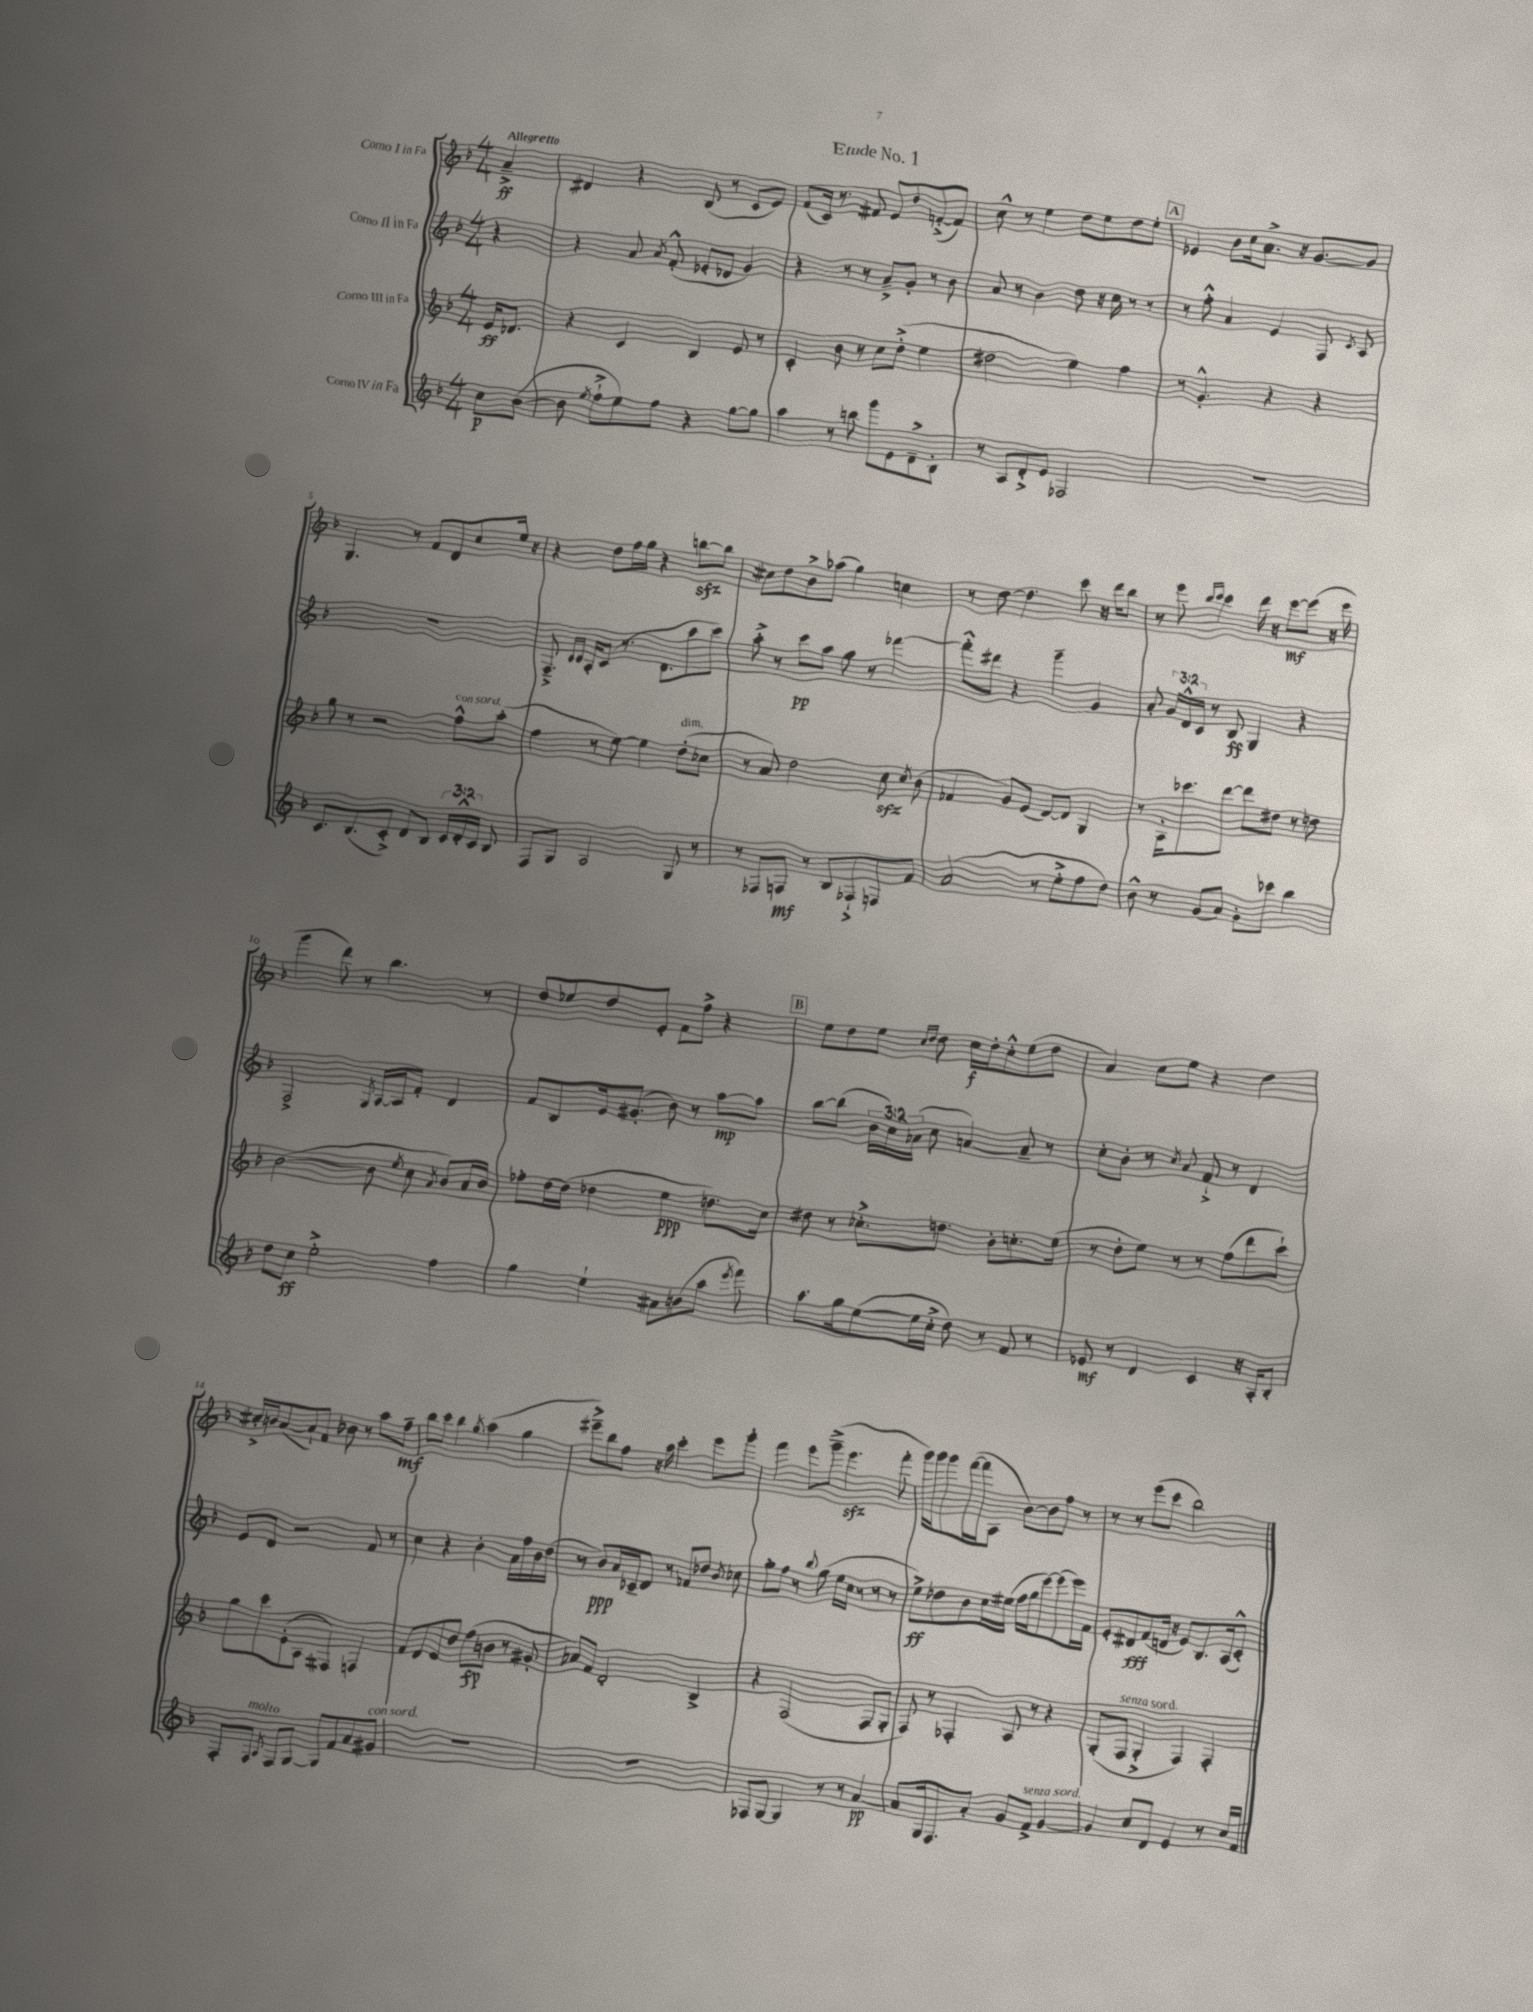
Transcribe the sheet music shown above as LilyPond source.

\header { title = "Etude No. 1" }
<<
\new StaffGroup <<
\new Staff = "s0" \with { instrumentName = "Corno I in Fa" } {
    \clef treble \key f \major \numericTimeSignature \time 4/4 \partial 4 \tempo "Allegretto"
    \autoBeamOff a'4--->\ff |
    dis'4 r4 bes8( r8 c'8[ e'8]) |
    f'8[( c'16]) r8. fis'8 e'8[ d''8 f'8~-.->( f'8]) |
    c''8-^ r8 e''4 d''8[ e''8 d''8 e''8]-. |
    \mark \markup { \box "A" } ees'4 bes'8[ c''16 a'8.]-> r16 g'8.[~ g'8] |
    g4. r8 f'8[ d'8 c''8 e''16] r16 |
    r4 d''8[ f''16 g''16] r4 b''8[~\sfz b''8] |
    cis''8[ d''8 bes'8-> aes''8]( g''4) c''4 |
    r8 d''8~ d''4. c'''8 r16 d'''16[ bes''8] |
    r8 e'''8 \grace { bes''16[ c'''16] } c'''4 d'''16 r16 e'''8[~\mf e'''8]( r16 e'''16 |
    g'''4 d'''8) r8 bes''4. r8 |
    d''8[ ees''8 d''8 e'8]-. f'8[ f''8]-> r4 |
    \mark \markup { \box "B" } e''8[ d''8 e''8] \grace { c''16[ d''16] } d''8 c''16[\f d''16-. c''8-.-^ e''8( d''8] |
    a'4) c''8[ e''8] r4 d''4 |
    cis''16[-.-> b'16 a'8~( a'8-!) f'8] bes'8 r8 a''8[ f''8]--\mf |
    bes''8[ c'''8] bes''4 \acciaccatura { g''8 } a''4( g''4 |
    eis'''8[--->) bes''8 f''8] r16 a''16 c'''4-. eis'''8[ g'''8]-. |
    f'''4 e'''8[ g'''8]--->( e'''4.\sfz f'''8-. |
    g'''16[) g'''16 g'''8 f'''16~( f'''16 a8] bes'8[~) bes'8 f''8] r8 |
    r8 r8 e'''8[( c'''8] bes''2) \bar "|." |
}
\new Staff = "s1" \with { instrumentName = "Corno II in Fa" } {
    \clef treble \key f \major \numericTimeSignature \time 4/4 \override Staff.TupletNumber.text = #tuplet-number::calc-fraction-text \partial 4
    \autoBeamOff r4 |
    r4 a'8 \acciaccatura { a'8 } f'8-.-^( ees'8[-. des'8] g'4) |
    r4 r8 r8 a'8[---> g'8]-. r8 bes'8 |
    a'8 r8 bes'4 d''8 r16 c''16 r8 r8 |
    \mark \markup { \box "A" } r8 f''8-.-^ a'4 e'4 f8 \acciaccatura { c'8 } a8 |
    R1 |
    f8.---> \grace { c'16[ c'16] } a16[-. c'8]( r8. d'8.[ a''8 c'''8]) |
    a''8-.-> r8 c'''8[\pp a''8] g''8 r8 fes'''4~ |
    fes'''8[-.-^ dis'''8] r4 g'''4-- g'4 |
    a'8-. \tuplet 3/2 { g'16[ d'16-^ c'16] } r8 bes8\ff g4 r4 |
    f2-> \acciaccatura { g8 } a16[~ a16 f'8]-. d'4 |
    f'8[ bes8 e'16 gis'8.]-.( bes'8) r8 a''8[~\mp a''8] |
    \mark \markup { \box "B" } bes''8[~ bes''8]( \tuplet 3/2 { bes'16[ c''16) aes'16]( } c''8 a'4~) a'8-- r8 |
    c''8[-. bes'8]-. r8 \acciaccatura { c''8 } a'8 f'8-!-> r8 d'4 |
    e'8[ d'8] r2 f'8 r8 |
    c''4 r4 bes'4-. a'16[ f''16 bes'16 d''16]( |
    r8 bes'8[\ppp) a'16 ces'16-- d'8] r8 fes'8[ des''8] \acciaccatura { bes'8 } ces''8 |
    g''8[-. f''8] r8 \appoggiatura { bes''8 } g''8( e''16[ c''16] r8 r8 r8 |
    e''8[->\ff) des''8 bes'8 c''16 eis''16]( f''16[ g''16 e'''8~) e'''8( e'''16) f'16] |
    e'8[-. dis'8\fff f'8( d'16] r16 e'8[) bes8. a16( c'8]-.-^) \bar "|." |
}
\new Staff = "s2" \with { instrumentName = "Corno III in Fa" } {
    \clef treble \key f \major \numericTimeSignature \time 4/4 \partial 4
    \autoBeamOff e'16[\ff des'8.] |
    r4 c'4 bes4 e'8 r8 |
    c'4-. bes'8 r8 c''8[ d''8]-.->( e''4 |
    dis''2 e''4) f''4 |
    \mark \markup { \box "A" } r8 g'4.-.-^ r4 r4 |
    g''8 r8 r2 f''8[-^^\markup { \italic "con sord." } a''8]-.( |
    f''4 r8 e''8~) e''4 d''8[-.^\markup { \italic "dim." }( ces''8] |
    r8 a'8) d''2 c''8\sfz \acciaccatura { c''8 } bes'8( |
    fes'4 g'8[) e'8]( d'8[~) d'8] g4 |
    r8 a16[-. ces'''8. d'''8]~ d'''8[ dis''8] r8 d''8 |
    bes'2~( bes'8 \acciaccatura { e''8 } c''8 \acciaccatura { a'8 } bes'8[) a'16 bes'16] |
    fes''8[-. d''16~ d''16]( des''4 e''4\ppp d''8.[) c''16] |
    \mark \markup { \box "B" } dis''8 r8 ces''8.[-.-> d''8.] bes'8[-. c''8.-. e''16]( |
    r8 d''8[-. e''8]) r8 r8 f''8[( d'''8 c'''8]-!) |
    g''8[ c'''8 e'8-.( a8] fis4) f4 |
    f'8[ d'8 e'8 d''8] f''8[\fp( b'8] r8 gis'8-. |
    aes'8[) f'8] d'2-. bes4-> |
    r4 f2( f8[ g8]-. |
    f8) r8 fes4-. a8 r8 r4 |
    g8[-.( f8]^\markup { \italic "senza sord." } g4-.-> f4) f4-. \bar "|." |
}
\new Staff = "s3" \with { instrumentName = "Corno IV in Fa" } {
    \clef treble \key f \major \numericTimeSignature \time 4/4 \override Staff.TupletNumber.text = #tuplet-number::calc-fraction-text \partial 4
    \autoBeamOff c''8[\p bes'8]~( |
    bes'8 \acciaccatura { e''8 } f''8[-!-> e''8) f''8] r4 g''8[~ g''8] |
    a''4 r8 b''8 g'''8[ e'8 d'8---> bes8]-. |
    r8 a8[ d'8-.-> e'8] fes2 |
    \mark \markup { \box "A" } R1 |
    c'8.[ bes8.( c'8]-.->) d'8[ bes8] \tuplet 3/2 { c'16[ d'16-.-^ c'16] } bes8 |
    f8[ g8] a2 g8 r8 |
    r8 fes8[ f8]\mf r8 bes8[ fes8-!-> f8 f'8] |
    a'2( r8 e''8[-.-> f''8 d''8]) |
    bes'8-^ r8 g'8[( a'8]) g'8[-. ces'''8] bes''4 |
    d''8[ c''8]\ff e''2-.-> f''4 |
    g''4 e''4-! ais'8[ b'8( a''8] \acciaccatura { e'''8 } f'''8) |
    \mark \markup { \box "B" } a''8.[ g''16 e''8~( e''16 c''16]-.-> d''8) r8 f'8 r8 |
    ees'8\mf r8 d'4 c'4 r16 a16[-. bes8]-. |
    f8[-. f8]^\markup { \italic "molto" } \acciaccatura { a8 } f8[ g8]~ g8[ f'8 a'8 gis'8]^\markup { \italic "con sord." } |
    R1 |
    R1 |
    fes8[ g8]~ g4 r8 r8 a'4~\pp |
    a'8[ g16 f8. a'8]-. g'8[ f'8]->^\markup { \italic "senza sord." } g'4~ |
    g'4 c''8[ d'8] e'4 r8 c''16[ f'16] \bar "|." |
}
>>
>>
